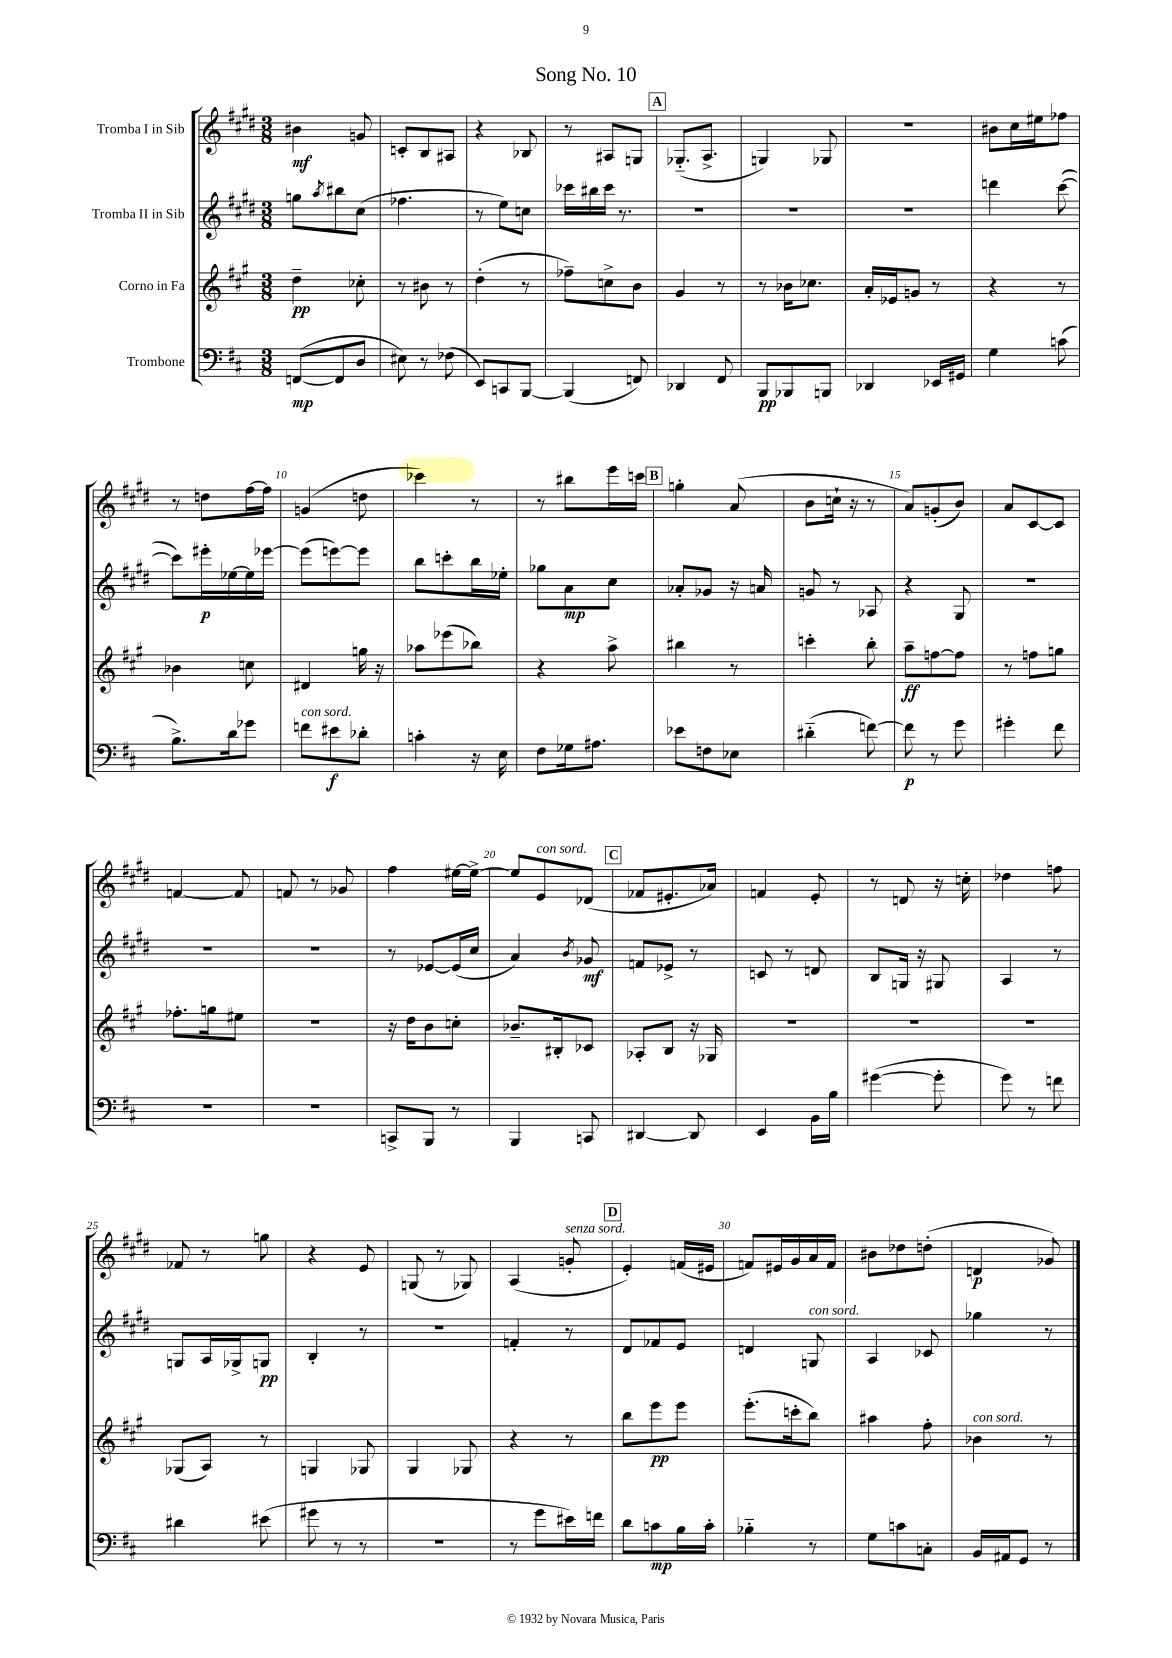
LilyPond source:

\header { title = "Song No. 10" }
<<
\new StaffGroup <<
\new Staff = "s0" \with { instrumentName = "Tromba I in Sib" } {
    \clef treble \key e \major \numericTimeSignature \time 3/8
    bis'4\mf g'8 |
    c'8-. b8 ais8 |
    r4 bes8 |
    r8 ais8 g8 |
    \mark \markup { \box "A" } ges8.-_( a8.-> |
    g4) ges8 |
    R4. |
    bis'8 cis''16 eis''16 fes''8 |
    r8 d''8 fis''16~ fis''16 |
    g'4( d''8 |
    ces'''4) r8 |
    r8 bis''8 e'''16 c'''16 |
    \mark \markup { \box "B" } g''4-. a'8( |
    b'8 c''16-! r16 r8 |
    a'8) g'8-.( b'8) |
    a'8 cis'8~ cis'8 |
    f'4~ f'8 |
    f'8 r8 ges'8 |
    fis''4 eis''16~ eis''16~-> |
    eis''8 e'8^\markup { \italic "con sord." } des'8( |
    \mark \markup { \box "C" } fes'8 eis'8.-. aes'16) |
    f'4 e'8-. |
    r8 d'8 r16 c''16-. |
    des''4 f''8 |
    fes'8 r8 g''8 |
    r4 e'8 |
    g8( r8 ges8) |
    a4( g'8-.^\markup { \italic "senza sord." } |
    \mark \markup { \box "D" } e'4-.) f'16( eis'16 |
    f'8) eis'16 gis'16 a'16 f'16 |
    bis'8 des''8 d''8-.( |
    d'4\p ges'8) \bar "|." |
}
\new Staff = "s1" \with { instrumentName = "Tromba II in Sib" } {
    \clef treble \key e \major \numericTimeSignature \time 3/8
    g''8 \acciaccatura { a''8 } bis''8 cis''8( |
    fes''4. |
    r8 e''8) c''8 |
    ces'''16 bis''16 ces'''16 r8. |
    \mark \markup { \box "A" } R4. |
    R4. |
    R4. |
    d'''4 cis'''8~( |
    cis'''8) eis'''16-.\p ees''16~ ees''16 ees'''16~ |
    ees'''8( e'''8~) e'''8 |
    b''8 c'''8-. b''16 ees''16-. |
    ges''8 a'8\mp cis''8 |
    \mark \markup { \box "B" } aes'8-. ges'8 r16 a'16 |
    g'8 r8 aes8 |
    r4 gis8 |
    R4. |
    R4. |
    R4. |
    r8 ees'8~ ees'16( cis''16 |
    a'4) \acciaccatura { b'8 } ges'8\mf |
    \mark \markup { \box "C" } f'8 ees'8-> r8 |
    c'8 r8 d'8 |
    b8 g16 r16 gis8 |
    a4 r8 |
    g8 a16 ges16-> g8\pp |
    b4-. r8 |
    R4. |
    f'4-. r8 |
    \mark \markup { \box "D" } dis'8 fes'8 e'8 |
    d'4 g8^\markup { \italic "con sord." } |
    a4 ces'8 |
    ges''4 r8 \bar "|." |
}
\new Staff = "s2" \with { instrumentName = "Corno in Fa" } {
    \clef treble \key a \major \numericTimeSignature \time 3/8
    d''4--\pp ces''8-. |
    r8 bis'8 r8 |
    d''4-.( r8 |
    fes''8--) c''8-> b'8 |
    \mark \markup { \box "A" } gis'4 r8 |
    r8 bes'16 ces''8. |
    a'16-. ees'16 g'8 r8 |
    r4 r8 |
    bes'4 c''8 |
    dis'4 g''16 r16 |
    aes''8 ees'''8( bes''8) |
    r4 a''8-> |
    \mark \markup { \box "B" } bis''4 r8 |
    c'''4-. b''8-. |
    a''8--\ff f''8~ f''8 |
    r8 f''8 g''8 |
    fes''8.-. g''16 eis''8 |
    R4. |
    r16 d''16 b'8 c''8-. |
    bes'8.-- bis16-. ces'8 |
    \mark \markup { \box "C" } aes8-. b8 r16 ges16 |
    R4. |
    R4. |
    R4. |
    ges8( a8) r8 |
    g4 ges8 |
    gis4 ges8 |
    r4 r8 |
    \mark \markup { \box "D" } b''8 e'''8\pp e'''8 |
    e'''8.-.( c'''16-. b''8) |
    ais''4 fis''8-. |
    bes'4^\markup { \italic "con sord." } r8 \bar "|." |
}
\new Staff = "s3" \with { instrumentName = "Trombone" } {
    \clef bass \key d \major \numericTimeSignature \time 3/8
    f,8~\mp( f,8 d8 |
    eis8) r8 fes8( |
    e,8) c,8 b,,8~ |
    b,,4( f,8) |
    \mark \markup { \box "A" } des,4 fis,8 |
    b,,8\pp bes,,8 b,,8 |
    des,4 ees,16 gis,16 |
    g4 c'8( |
    b8.->) d'16 ges'8 |
    f'8^\markup { \italic "con sord." } eis'8\f des'8-. |
    c'4-. r16 e16 |
    fis8 ges16 ais8. |
    \mark \markup { \box "B" } ees'8 f8 ees8 |
    dis'4-_( f'8~) |
    f'8\p r8 g'8 |
    gis'4-. fis'8 |
    R4. |
    R4. |
    c,8-> b,,8 r8 |
    b,,4 c,8 |
    \mark \markup { \box "C" } dis,4~ dis,8 |
    e,4 b,16 b16 |
    gis'4~( gis'8-. |
    g'8) r8 f'8 |
    dis'4 eis'8( |
    gis'8 r8 r8 |
    R4. |
    r8 g'8 eis'16) f'16 |
    \mark \markup { \box "D" } d'8 c'8\mp b16 c'16-. |
    bes4-_ r8 |
    g8 c'8 c8-. |
    b,16 ais,16 g,8 r8 \bar "|." |
}
>>
>>
\layout { \context { \Score \override BarNumber.break-visibility = ##(#f #t #t) barNumberVisibility = #(every-nth-bar-number-visible 5) } }
